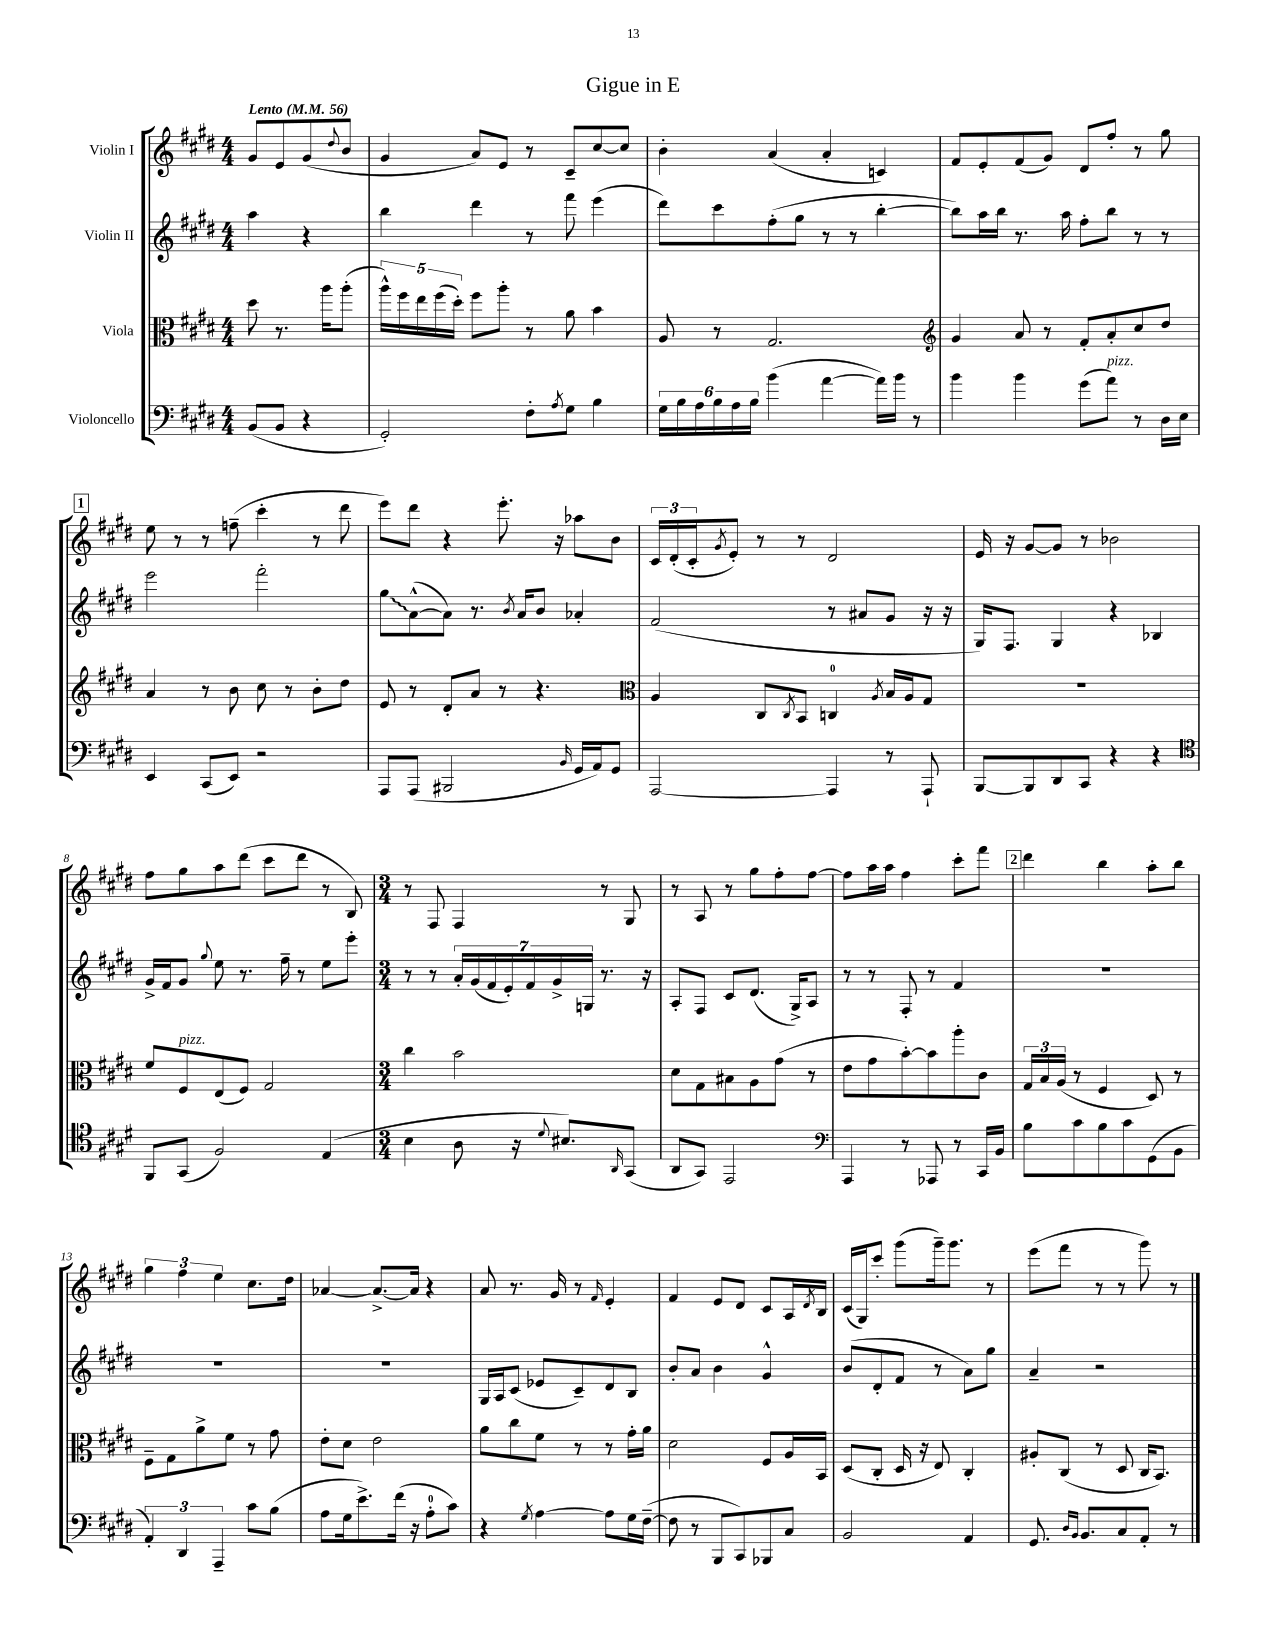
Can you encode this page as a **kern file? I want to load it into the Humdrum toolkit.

**kern	**kern	**kern	**kern
*staff4	*staff3	*staff2	*staff1
*clefF4	*clefC3	*clefG2	*clefG2
*k[f#c#g#d#]	*k[f#c#g#d#]	*k[f#c#g#d#]	*k[f#c#g#d#]
*M4/4	*M4/4	*M4/4	*M4/4
*MM56	*MM56	*MM56	*MM56
(8BB/L	8dd#\	4aa\	8g#/L
8BB/J	8.r	.	8e/
4r	.	4r	(8g#/
.	16aa\LK	.	.
.	.	.	8qqdd#/
.	(8aa'\J	.	8b/J
=	=	=	=
2GG#'/)	20aa^^\LL)	4bb\	4g#/
.	20ff#\	.	.
.	20ee\	.	.
.	(20ff#\	.	.
.	20dd#'\JJ)	.	.
.	8ff#\L	4ddd#\	8a/L)
.	8aa'\J	.	8e/J
8F#'\L	8r	8r	8r
8qA/	.	.	.
8G#\J	8a\	8fff#\	8c#~/L
4B\	4b\	(4eee\	[8cc#/
.	.	.	8cc#/]J
=	=	=	=
24G#\LL	8A/	8ddd#\L)	4b'\
24B\	.	.	.
24A\	.	.	.
24B\	8r	8ccc#\	.
24A\	.	.	.
24B\JJ	.	.	.
(4b\	2.G#/	(8ff#'\	(4a/
.	.	8gg#\J	.
[4a\	.	8r	4a'/
.	.	8r	.
16a\]LL)	.	[4bb'\	4c/)
16b\JJ	.	.	.
8r	.	.	.
=	=	=	=
*	*clefG2	*	*
4b\	4g#/	8bb\]L)	8f#/L
.	.	16aa\L	8e'/
.	.	16bb\JJ	.
4b\	8a/	8.r	(8f#/
.	8r	.	8g#/J)
.	.	16aa\	.
(8g#\L	8f#'/L	8ff#'\L	8d#/L
8a\J)	8a'/	8bb\J	8ff#'/J
8r	8cc#/	8r	8r
16D#\LL	8dd#/J	8r	8gg#\
16E\JJ	.	.	.
=	=	=	=
4EE/	4a/	2eee\	8ee\
.	.	.	8r
(8CC#/L	8r	.	8r
8EE/J)	8b\	.	(8ff~\
2r	8cc#\	2fff#'\	4ccc#'\
.	8r	.	.
.	8b'\L	.	8r
.	8dd#\J	.	8ddd#\
=	=	=	=
8AAA/L	8e/	8gg#\L	8eee\L)
(8AAA/J	8r	([8a^^\	8ddd#\J
2BBB#/	8d#'/L	8a\]J)	4r
.	8a/J	8.r	.
.	8r	.	8.eee'\
.	.	8qb/	.
.	.	16a/LK	.
.	4.r	8b/J	.
.	.	.	16r
16qqBB/	.	.	.
16GG#/LL	.	4a-'/	8aa-\L
16AA/J)	.	.	.
8GG#/J	.	.	8b\J
=	=	=	=
*	*clefC3	*	*
[2AAA/	4A/	(2f#/	24c#/LL
.	.	.	(24d#'/
.	.	.	24c#'/J
.	.	.	8qg#/
.	.	.	8e'/J)
.	8C#/L	.	8r
.	8qC#/	.	.
.	8BB/J	.	8r
4AAA/]	4C/	8r	2d#/
.	.	8a#/L	.
.	8qA/	.	.
8r	16B/LL	8g#/J	.
.	16A/J	.	.
8AAA`/	8G#/J	16r	.
.	.	16r	.
=	=	=	=
[8BBB/L	1r	16G#/LK)	16e/
.	.	8.F#/J	16r
8BBB/]	.	.	[8g#/L
8DD#/	.	4G#/	8g#/]J
8CC#/J	.	.	8r
4r	.	4r	2b-\
4r	.	4B-/	.
=	=	=	=
*clefC4	*	*	*
8FF#/L	8f#/L	16g#^/LL	8ff#\L
.	.	16f#/J	.
(8GG#/J	8F#/	8g#/J	8gg#\
.	.	8qqgg#/	.
2F#/)	(8E/	8ee\	8aa\
.	8F#/J)	8.r	(8ddd#\J
.	2G#/	.	8ccc#\L
.	.	16ff#~\	.
.	.	8r	8ddd#\J
(4E/	.	8ee\L	8r
.	.	8eee'\J	8B/)
=	=	=	=
*M3/4	*M3/4	*M3/4	*M3/4
4B\	4cc#\	8r	8r
.	.	8r	8F#/
8A\	2b\	28a'/LL	4F#/
.	.	(28g#/	.
.	.	28f#/	.
.	.	28e'/)	.
16r	.	.	.
.	.	28f#/	.
.	.	28g#^/	.
8qqd#/	.	.	.
8.B#/L)	.	.	.
.	.	28G/JJ	.
.	.	8.r	8r
16qqAA/	.	.	.
(8GG#/J	.	.	8G#/
.	.	16r	.
=	=	=	=
8AA/L	8d#\L	8A'/L	8r
8GG#/J)	8G#\	8F#/J	8A/
2EE/	8B#\	8c#/L	8r
.	8A\	(8.d#/J	8gg#\L
.	(8g#\J	.	8ff#'\
.	.	16G#^/LK)	.
.	8r	8A/J	[8ff#\J
=	=	=	=
*clefF4	*	*	*
4AAA/	8e\L	8r	8ff#\]L
.	8g#\	8r	16aa\L
.	.	.	16aa\JJ
8r	[8b'\)	8F#'/	4ff#\
8AAA-/	8b\]	8r	.
8r	8aa'\	4f#/	8ccc#'\L
16CC#/LL	8c#\J	.	8fff#\J
16BB/JJ	.	.	.
=	=	=	=
8B\L	24G#/LL	2.r	4ddd#\
.	24B/	.	.
.	(24A/JJ	.	.
8c#\	8r	.	.
8B\	4F#/	.	4bb\
8c#\	.	.	.
(8GG#\	8D#/)	.	8aa'\L
8BB\J	8r	.	8bb\J
=	=	=	=
6AA'/)	8F#~\L	2.r	6gg#\
.	8G#\	.	.
6DD#/	.	.	6ff#\
.	8a^\	.	.
6AAA~/	.	.	6ee\
.	8f#\J	.	.
8c#\L	8r	.	8.cc#\L
(8B\J	8g#\	.	.
.	.	.	16dd#\Jk
=	=	=	=
8A\L	8e'\L	2.r	[4a-/
16G#\k	8d#\J	.	.
8.e^\)	.	.	.
.	2e\	.	8.a-^/_L
(16f#\Jk	.	.	.
16r	.	.	16a-/]Jk
8A'\L	.	.	4r
8c#\J)	.	.	.
=	=	=	=
4r	8a\L	16G#/LL	8a/
.	.	16A/J	.
.	8cc#\	(8c#/J	8.r
8qG#/	.	.	.
[4A\	8f#\J	8e-/L	.
.	.	.	16g#/
.	8r	8c#~/)	8r
.	.	.	16qqf#/
8A\]L	8r	8d#/	4e'/
16G#\L	16g#'\LL	8B/J	.
([16F#~\JJ	16a\JJ	.	.
=	=	=	=
8F#\]	2d#\	8b'/L	4f#/
8r	.	8a/J	.
8BBB/L	.	4b\	8e/L
8CC#/)	.	.	8d#/J
8BBB-/	8F#/L	4g#^^/	8c#/L
8C#/J	16A/L	.	16A/L
.	.	.	8qd#/
.	16BB/JJ	.	16B/JJ
=	=	=	=
2BB/	(8D#/L	(8b/L	(16c#/LL
.	.	.	16G#/J)
.	8C#'/J	8d#'/	8ccc#'/J
.	16D#/	8f#/J	(8ggg#\L
.	16r	.	.
.	8E/)	8r	16ggg#~\k)
.	.	.	8.ggg#\J
4AA/	4C#'/	8a\L)	.
.	.	8gg#\J	8r
=	=	=	=
8.GG#/	8A#'/L	4a~/	(8eee\L
.	(8C#/J	.	8fff#\J
16qqD#/LL	.	.	.
16qqBB/JJ	.	.	.
8.BB/L	.	.	.
.	8r	2r	8r
8C#/	8D#/	.	8r
8AA'/J	16C#/LK	.	8ggg#\)
.	8.BB/J)	.	.
8r	.	.	8r
==	==	==	==
*-	*-	*-	*-
